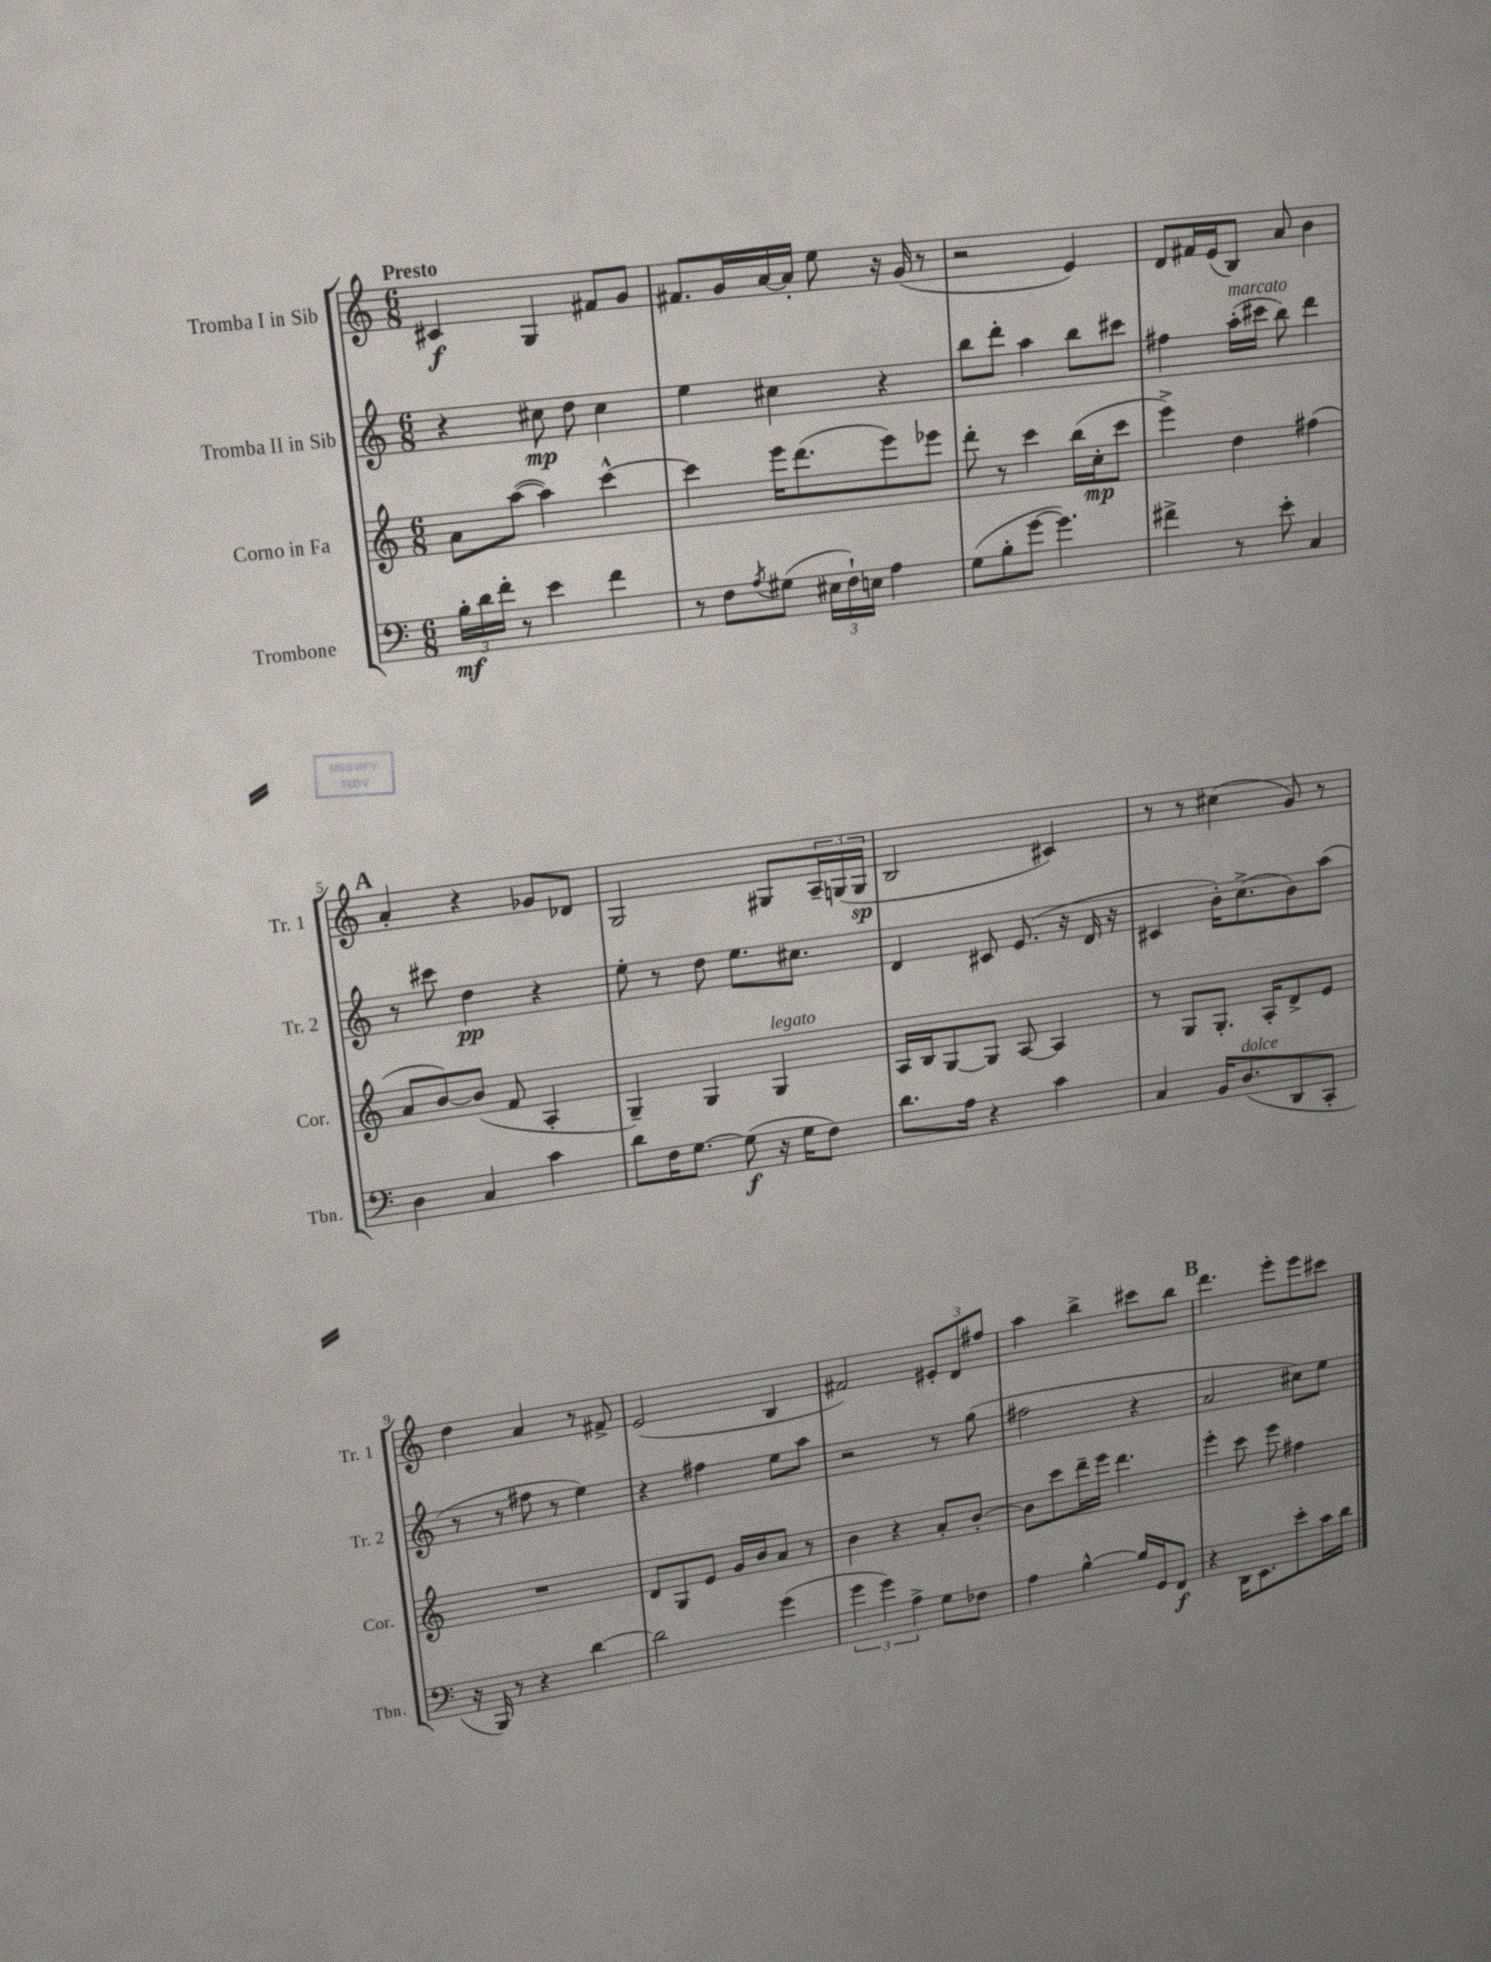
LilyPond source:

<<
\new StaffGroup <<
\new Staff = "s0" \with { instrumentName = "Tromba I in Sib" shortInstrumentName = "Tr. 1" } {
    \clef treble \key c \major \numericTimeSignature \time 6/8 \tempo "Presto"
    cis'4\f g4 fis'8 g'8 |
    fis'8. g'16 a'16~ a'16-. e''8 r16 g'16( r8 |
    r2 e'4) |
    d'8 fis'16 e'16( b8) a'8 b'4 |
    \mark \markup { \bold "A" } a'4-. r4 ges'8 des'8 |
    g2 gis8 \tuplet 3/2 { a16-- g16( g16\sp } |
    b2 cis'4) |
    r8 r8 cis''4( g'8) r8 |
    d''4 a'4 r8 fis'8-> |
    e'2( b4 |
    fis'2) \tuplet 3/2 { eis'8-. d'8 fis''8 } |
    a''4 b''4-> cis'''8 b''8 |
    \mark \markup { \bold "B" } d'''4. e'''8-. e'''8 cis'''8 \bar "|." |
}
\new Staff = "s1" \with { instrumentName = "Tromba II in Sib" shortInstrumentName = "Tr. 2" } {
    \clef treble \key c \major \numericTimeSignature \time 6/8
    r4 cis''8\mp d''8 cis''4 |
    e''4 cis''4 r4 |
    b''8 d'''8-. a''4 b''8 cis'''8 |
    fis''4 a''16-.^\markup { \italic "marcato" }( cis'''16 b''8) d'''4 |
    \mark \markup { \bold "A" } r8 cis'''8 d''4\pp r4 |
    e''8-. r8 d''8 e''8. cis''8. |
    d'4 cis'8 e'8.( r16 d'16 r16 |
    cis'4 b'16-.) c''8.->( b'8) a''8( |
    r8 r8 fis''8 r8 e''4) |
    r4 fis''4 e''8 a''8 |
    r2 r8 g''8( |
    fis''2 r4 |
    \mark \markup { \bold "B" } a'2 cis''8) e''8 \bar "|." |
}
\new Staff = "s2" \with { instrumentName = "Corno in Fa" shortInstrumentName = "Cor." } {
    \clef treble \key c \major \numericTimeSignature \time 6/8
    a'8 a''8~( a''4) c'''4~-^ |
    c'''4 e'''16 d'''8.( e'''8) ees'''8 |
    d'''8-. r8 c'''4 b''16( c''16-.\mp c'''8 |
    e'''4->) d''4 fis''4( |
    \mark \markup { \bold "A" } a'8 b'8~) b'8( f'8 a4-. |
    g4--) g4 g4^\markup { \italic "legato" } |
    a16 b16 g8~ g8 a8~ a4 |
    r8 g8 g8.-. a16-. d'8-> e'8 |
    R2. |
    d'8 g8 e'8 g'16 b'16 a'8 r8 |
    b'4 r4 a'8-. b'8~-. |
    b'8 c'''8 d'''16-- e'''16 d'''4. |
    \mark \markup { \bold "B" } e'''4-. c'''8 e'''8 fis''4 \bar "|." |
}
\new Staff = "s3" \with { instrumentName = "Trombone" shortInstrumentName = "Tbn." } {
    \clef bass \key c \major \numericTimeSignature \time 6/8
    \tuplet 3/2 { b16-.\mf d'16 f'16-. } r8 e'4 f'4 |
    r8 f8 \acciaccatura { a8 } gis8( \tuplet 3/2 { eis16 f16-!) e16 } a4 |
    g8( b8-. g'8~ g'4.) |
    fis'4-> r8 e'8-. c4 |
    \mark \markup { \bold "A" } d4 c4 c'4 |
    d'8 f16 g8.~ g8\f( r16 g16 f8) |
    d'8. a16 r4 c'4 |
    c4 b,16 d8.^\markup { \italic "dolce" }( d,8 c,8-. |
    r16 b,,16) r8 r4 d'4~ |
    d'2 g'4( |
    \tuplet 3/2 { g'4 g'4) a4-> } g8 fes8 |
    a4 b4~-^ b16 g,16 f,8\f |
    \mark \markup { \bold "B" } r4 d,16 e,8. e'8-. c'16 d'16 \bar "|." |
}
>>
>>
